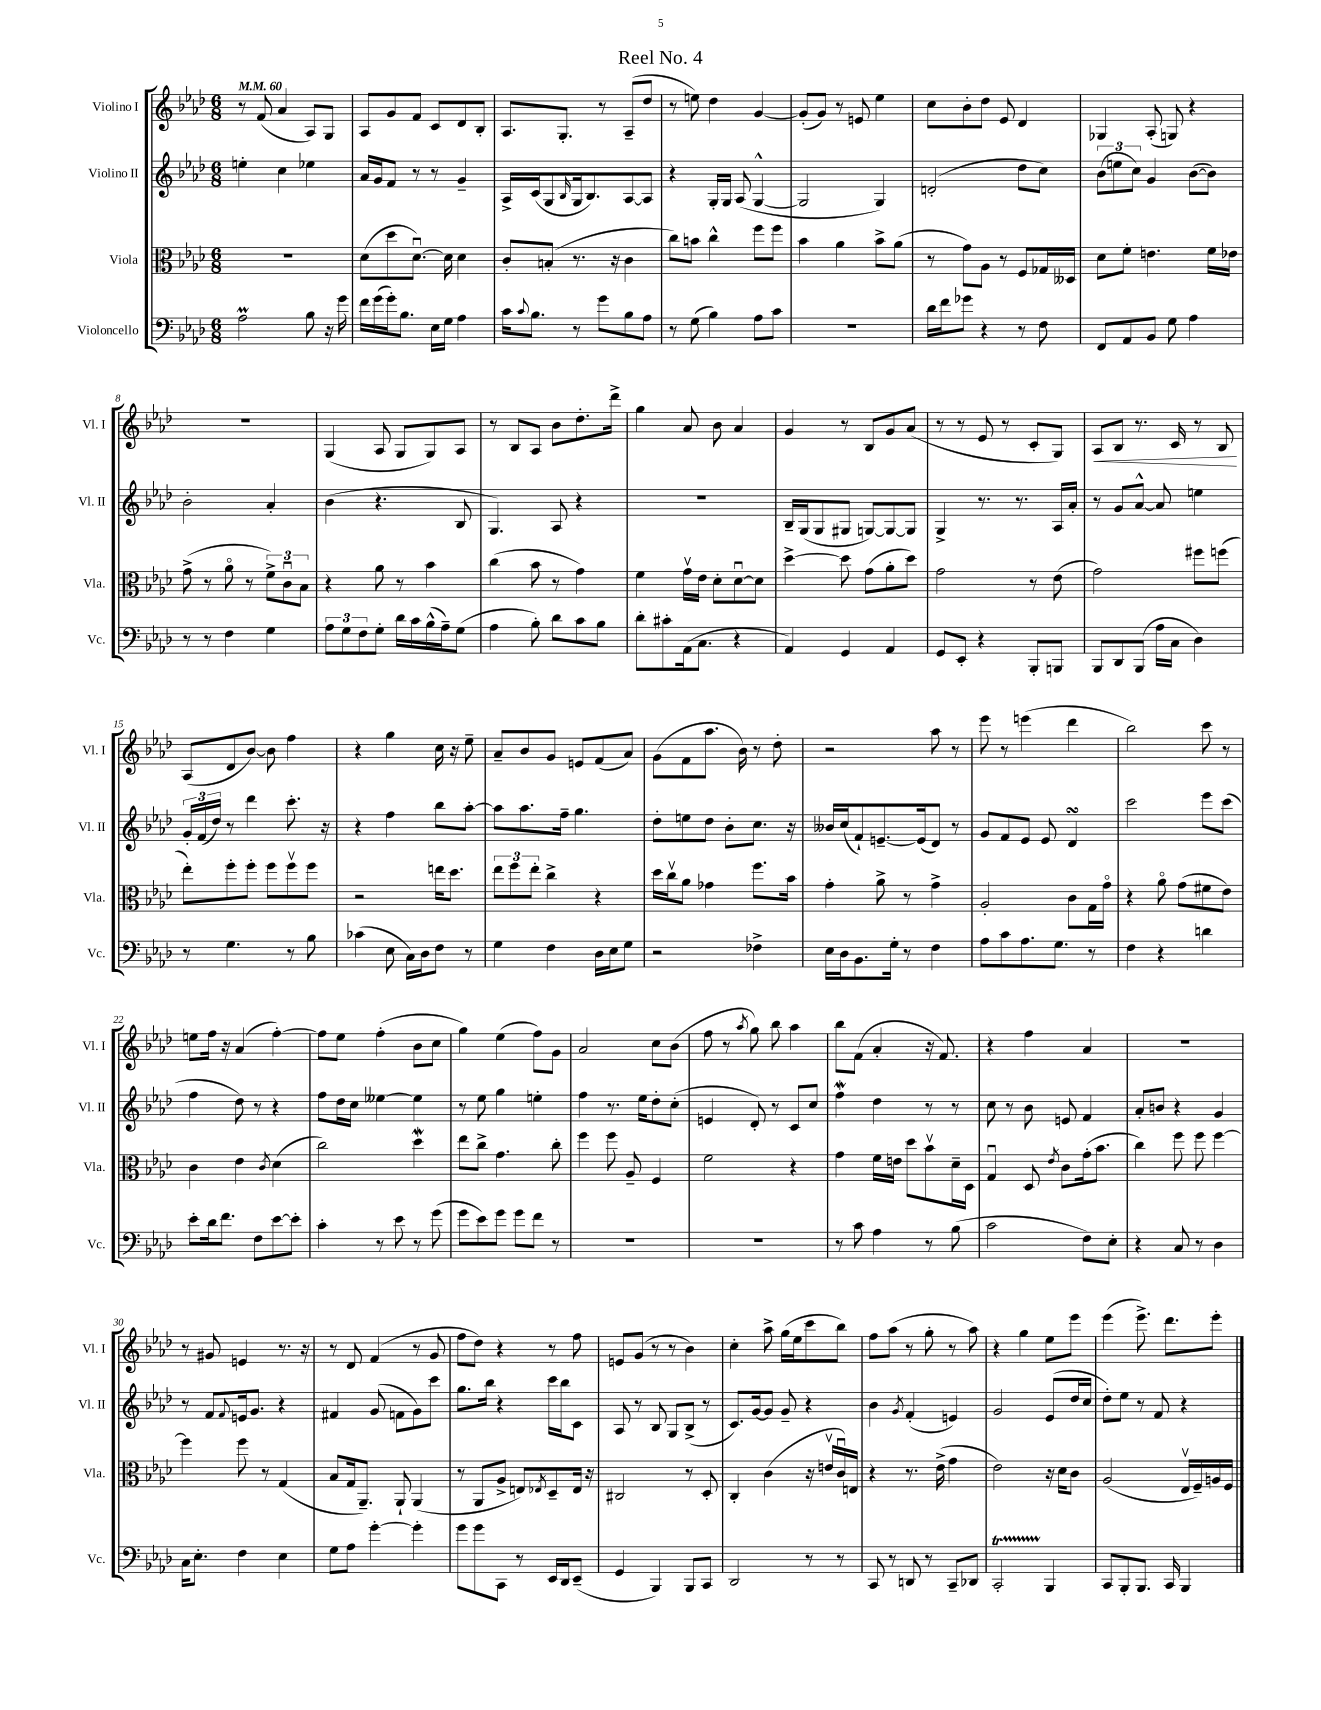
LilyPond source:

\header { title = "Reel No. 4" }
<<
\new StaffGroup <<
\new Staff = "s0" \with { instrumentName = "Violino I" shortInstrumentName = "Vl. I" } {
    \clef treble \key aes \major \numericTimeSignature \time 6/8 \tempo 4 = 60
    r8 f'8( aes'4 aes8) g8 |
    aes8 g'8 f'8 c'8 des'8 bes8-. |
    aes8. g8.-. r8 aes8--( des''8 |
    r8 e''8) des''4 g'4~ |
    g'8-.( g'8) r8 e'8 ees''4 |
    c''8 bes'8-. des''8 ees'8 des'4 |
    ges4 aes8-.( g8) r4 |
    r2. |
    g4( aes8 g8 g8) aes8 |
    r8 bes8 aes8 bes'8 des''8.-. des'''16-> |
    g''4 aes'8 bes'8 aes'4 |
    g'4 r8 bes8 g'8 aes'8( |
    r8 r8 ees'8 r8 c'8-. g8) |
    aes8\< bes8 r8. c'16 r8 bes8\! |
    aes8( des'8 bes'8~) bes'8 f''4 |
    r4 g''4 c''16 r16 ees''8-- |
    aes'8-- bes'8 g'8 e'8 f'8( aes'8) |
    g'8( f'8 aes''8. bes'16) r8 des''8-. |
    r2 aes''8 r8 |
    ees'''8 r8 e'''4( des'''4 |
    bes''2) c'''8 r8 |
    e''8 f''16 r16 aes'4( f''4~-.) |
    f''8 ees''8 f''4-.( bes'8 c''8 |
    g''4) ees''4( f''8) g'8 |
    aes'2 c''8 bes'8( |
    f''8 r8 \acciaccatura { aes''8 } g''8) bes''8 aes''4 |
    bes''8 f'8( aes'4-. r16 f'8.) |
    r4 f''4 aes'4 |
    R2. |
    r8 gis'8 e'4 r8. r16 |
    r8 des'8 f'4( r8 g'8 |
    f''8 des''8) r4 r8 f''8 |
    e'8 g'8( r8 r8 bes'4) |
    c''4-. aes''8-> g''16( ees''16 c'''8 bes''8) |
    f''8 aes''8( r8 g''8-. r8 aes''8) |
    r4 g''4 ees''8 ees'''8 |
    ees'''4( ees'''8.->) des'''8. ees'''8-. \bar "|." |
}
\new Staff = "s1" \with { instrumentName = "Violino II" shortInstrumentName = "Vl. II" } {
    \clef treble \key aes \major \numericTimeSignature \time 6/8
    e''4-. c''4 ees''4 |
    aes'16 g'16 f'8 r8 r8 g'4-- |
    aes16-> c'16( g8 \grace { bes16 } g16 bes8.) aes8~ aes8 |
    r4 g16-. g16 aes8( g4~-^ |
    g2 g4) |
    d'2-.( des''8 c''8) |
    \tuplet 3/2 { bes'8( e''8 c''8) } g'4 bes'8~( bes'8) |
    bes'2-. aes'4-. |
    bes'4( r4. bes8 |
    g4.) aes8 r4 |
    R2. |
    bes16-- g16( g8 gis8 g8~) g8~ g8 |
    g4-> r8. r8. aes16 aes'16-. |
    r8 g'8 aes'8~-^ aes'8 e''4 |
    \tuplet 3/2 { g'16-. f'16( des''16) } r8 des'''4 c'''8.-. r16 |
    r4 f''4 bes''8 aes''8~-. |
    aes''8 aes''8. f''16-- g''4. |
    des''8-. e''8 des''8 bes'8-. c''8. r16 |
    beses'16 c''16( f'8-!) e'8.~-- e'16( des'8) r8 |
    g'8 f'8 ees'8 ees'8 des'4\turn |
    c'''2 ees'''8 c'''8( |
    f''4 des''8) r8 r4 |
    f''8 des''16 c''16 eeses''4~ eeses''4 |
    r8 ees''8 g''4 e''4-. |
    f''4 r8. ees''16 des''8-. c''8-.( |
    e'4 des'8-.) r8 c'8 c''8 |
    f''4\mordent des''4 r8 r8 |
    c''8 r8 bes'8 e'8 f'4 |
    aes'8-. b'8 r4 g'4 |
    r8 f'8 \appoggiatura { f'8 } e'16 g'8. r4 |
    fis'4 g'8( f'8 g'8) c'''8 |
    g''8. bes''16 r4 c'''16 bes''16 c'8 |
    aes8 r8 bes8 g8 bes8->( r8 |
    c'8.) g'16~ g'8 g'8-- r4 |
    bes'4 \acciaccatura { g'8 } f'4-.( e'4) |
    g'2 ees'8( des''16 c''16 |
    des''8-.) ees''8 r8 f'8 r4 \bar "|." |
}
\new Staff = "s2" \with { instrumentName = "Viola" shortInstrumentName = "Vla." } {
    \clef alto \key aes \major \numericTimeSignature \time 6/8
    R2. |
    des'8( des''8 des'8.~\downbow) des'16 des'4 |
    c'8-. b8-.( r8. r16 c'4 |
    c''8) b'8 c''4-^ f''8 f''8 |
    bes'4 aes'4 bes'8-> aes'8( |
    r8 g'8) aes8 r8 f8 ges16 deses16 |
    des'8 f'8-. e'4. f'16 ees'16 |
    g'8->( r8 aes'8\flageolet r8 \tuplet 3/2 { f'8->) c'8\downbow bes8 } |
    r4 aes'8 r8 bes'4 |
    c''4( bes'8 r8 g'4) |
    f'4 g'16\upbow ees'16 des'8-. des'8~\downbow des'8 |
    des''4~-> des''8 g'8( aes'8-. des''8) |
    g'2 r8 ees'8( |
    g'2) fis''8 f''8( |
    ees''8-.) f''8-. f''8-. f''8 f''8\upbow f''8 |
    r2 e''16 des''8. |
    \tuplet 3/2 { ees''8 f''8 ees''8-. } c''4-> r4 |
    des''16 c''16\upbow aes'8 ges'4 f''8. bes'16 |
    g'4-. aes'8-> r8 g'4-> |
    aes2-. c'8 g16 g'16\flageolet |
    r4 aes'8\flageolet g'8( fis'8 ees'8) |
    c'4 ees'4 \acciaccatura { c'8 } des'4( |
    c''2) des''4\mordent |
    ees''8 c''8-> g'4. c''8-. |
    f''4 f''8 aes8-- f4 |
    f'2 r4 |
    g'4 f'16 e'16 des''8 bes'8\upbow des'16-- des16 |
    g4\downbow des8 \acciaccatura { ees'8 } c'8 g'16-.( bes'8. |
    c''4) f''8 f''8 f''4~ |
    f''4 f''8 r8 g4( |
    bes8 g16 aes,8.--) aes,8-! aes,4( |
    r8 aes,8 aes8-> e8) \acciaccatura { ees8 } des8-- ees16 r16 |
    cis2 r8 des8-. |
    c4-. c'4( r16 e'16\upbow c'16\downbow) e16 |
    r4 r8. ees'16->( g'4 |
    ees'2) r16 des'16 c'8 |
    aes2( ees16\upbow f16--) a16 f16 \bar "|." |
}
\new Staff = "s3" \with { instrumentName = "Violoncello" shortInstrumentName = "Vc." } {
    \clef bass \key aes \major \numericTimeSignature \time 6/8
    aes2\prall bes8 r16 g'16 |
    f'16 g'16( g'16-.) bes8. ees16 g16 aes4 |
    c'16 \appoggiatura { c'8 } bes8. r8 g'8 bes8 aes8 |
    r8 g8( bes4) aes8 c'8 |
    R2. |
    des'16 f'16 ges'8 r4 r8 f8 |
    f,8 aes,8 bes,8 g8 aes4 |
    r8 r8 f4 g4 |
    \tuplet 3/2 { aes8 g8 f8 } g8-. des'16 c'16 bes16-^( aes16--) g8( |
    aes4 bes8-.) des'8 c'8 bes8 |
    des'8-. cis'8-. aes,16( c8. r4 |
    aes,4) g,4 aes,4 |
    g,8 ees,8-. r4 bes,,8-. b,,8 |
    bes,,8 des,8 bes,,8( aes16 c16 des4) |
    r8 g4. r8 bes8 |
    ces'4( ees8 c16) des16 f8 r8 |
    g4 f4 des16 ees16 g8 |
    r2 fes4-> |
    ees16 des16 bes,8. g16-. r8 f4 |
    aes8 c'8 aes8. g8. r8 |
    f4 r4 d'4 |
    ees'8-. des'16 f'8. f8 ees'8~ ees'8-. |
    c'4-. r8 ees'8 r8 g'8( |
    g'8 ees'8) g'8 g'8 f'8 r8 |
    R2. |
    R2. |
    r8 c'8 aes4 r8 bes8( |
    c'2 f8) ees8-. |
    r4 c8 r8 des4 |
    c16 ees8.-. f4 ees4 |
    g8 aes8 g'4~-. g'4-. |
    g'8 g'8 c,8 r8 ees,16 des,16 ees,8--( |
    g,4 bes,,4) bes,,8 c,8 |
    des,2 r8 r8 |
    c,8 r8 d,8 r8 c,8-- des,8 |
    c,2-.\startTrillSpan bes,,4\stopTrillSpan |
    c,8 bes,,8-. bes,,8. c,16 bes,,4 \bar "|." |
}
>>
>>
